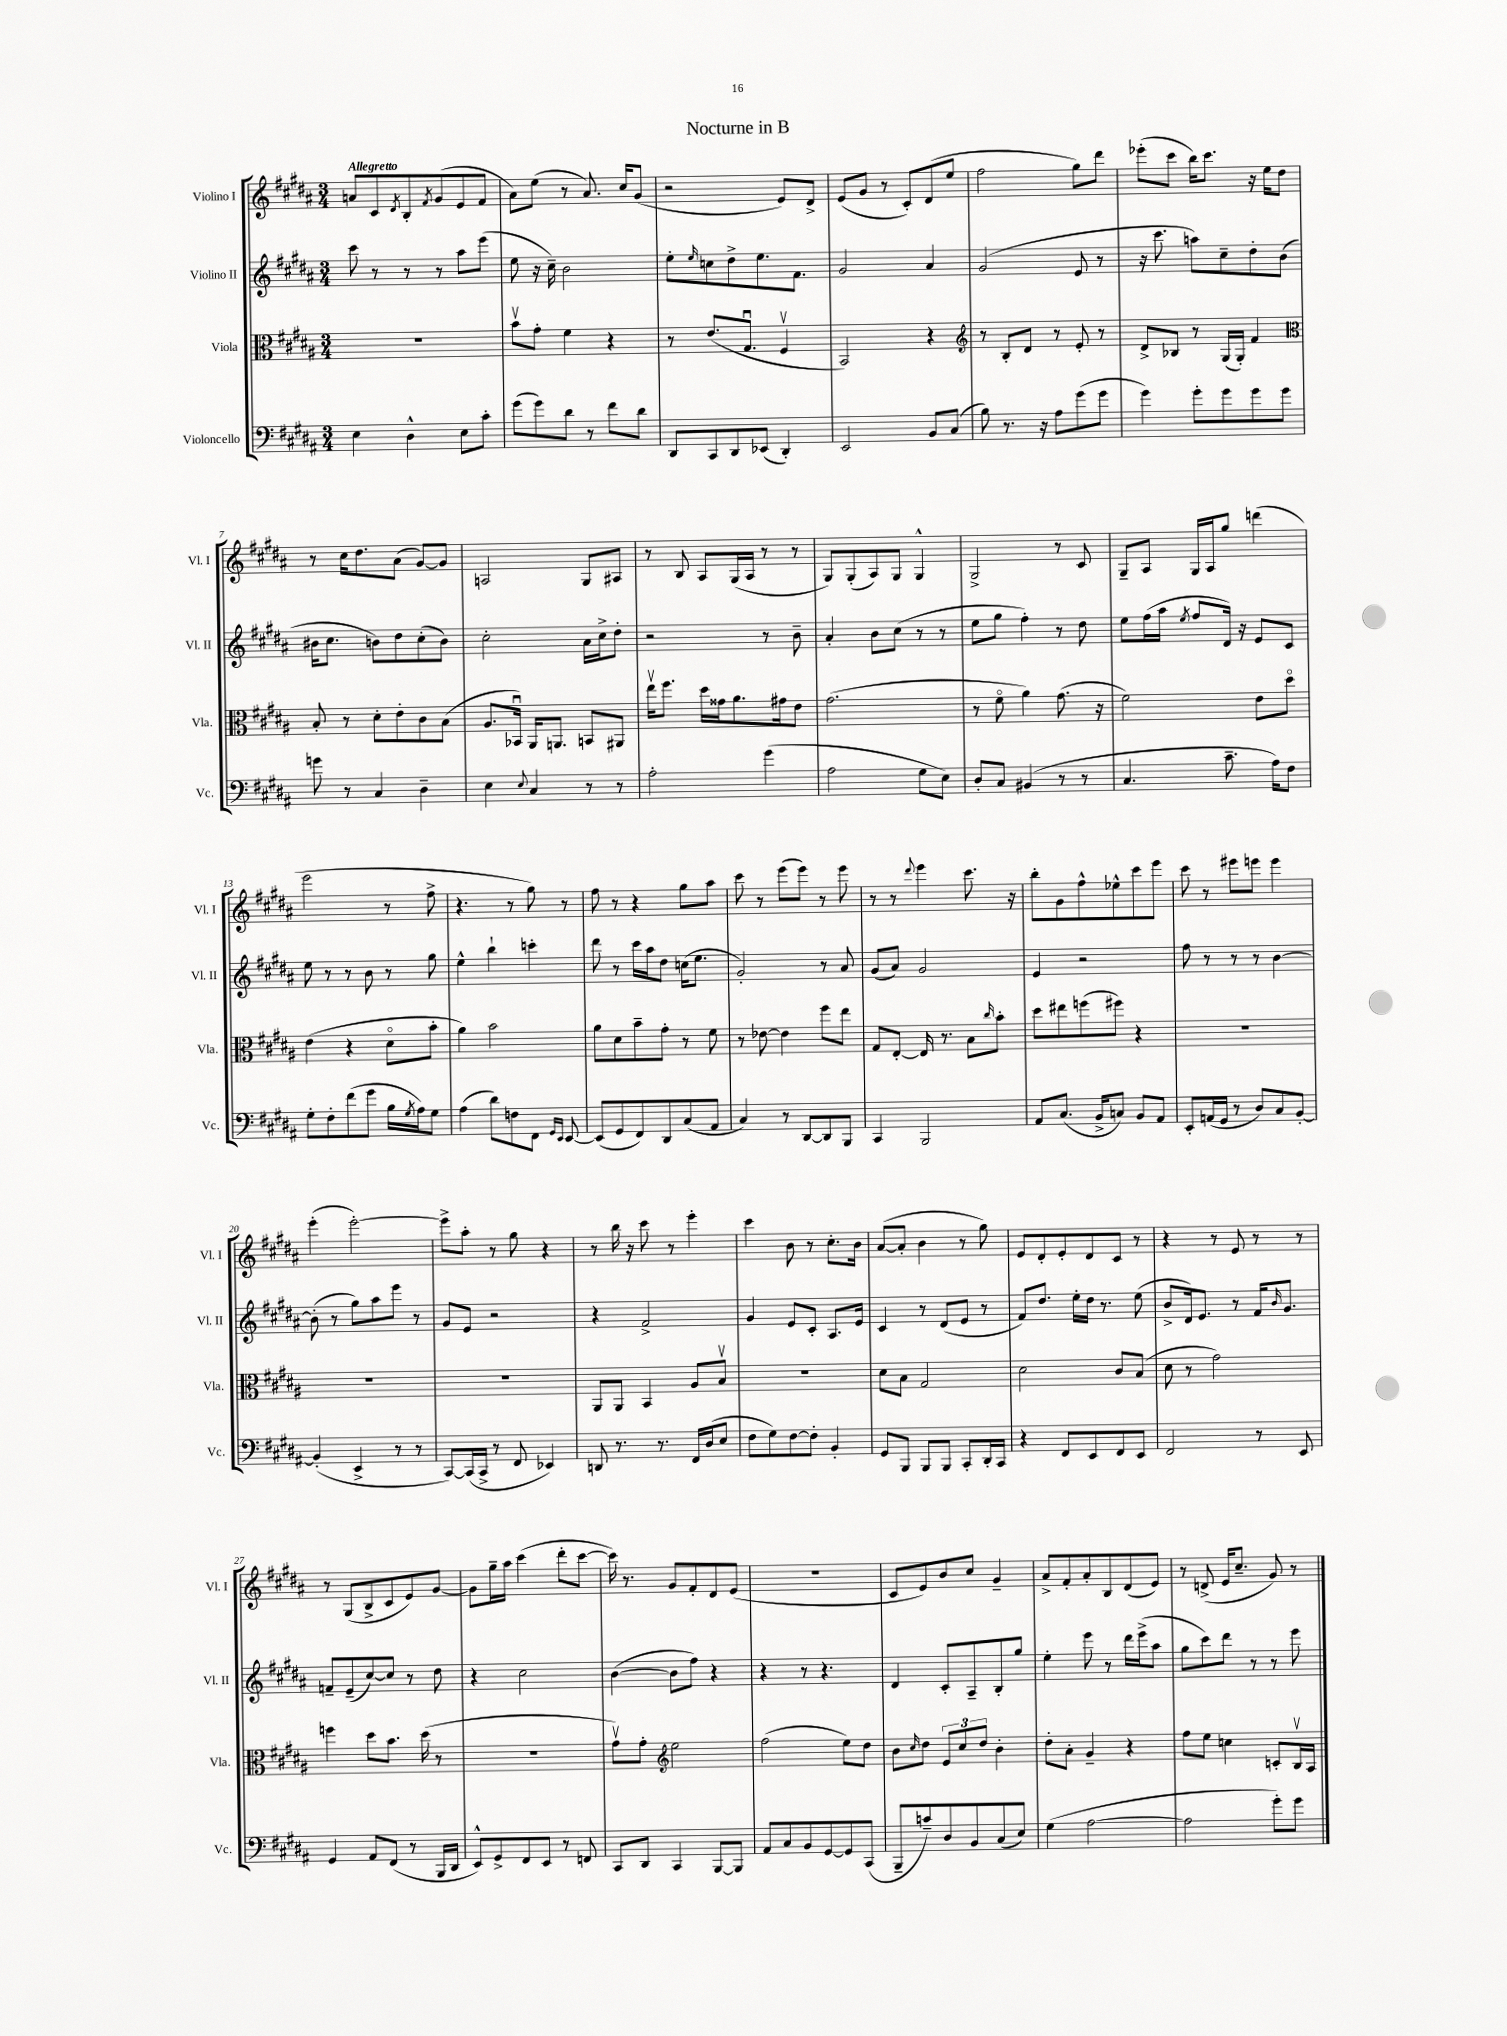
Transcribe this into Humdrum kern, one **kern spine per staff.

**kern	**kern	**kern	**kern
*staff4	*staff3	*staff2	*staff1
*clefF4	*clefC3	*clefG2	*clefG2
*k[f#c#g#d#a#]	*k[f#c#g#d#a#]	*k[f#c#g#d#a#]	*k[f#c#g#d#a#]
*M3/4	*M3/4	*M3/4	*M3/4
4E	2.r	8ccc#	8a
.	.	8r	8c#
.	.	.	8qd#
4D#^^	.	8r	8B'
.	.	.	8qf#
.	.	8r	(8g#
8E	.	8aa#	8e
8c#'	.	(8eee	8f#
=	=	=	=
(8g#	8bv	8ee	8a#)
8g#)	8g#'	16r	(8ee
.	.	16cc#~)	.
8d#	4f#	2b	8r
8r	.	.	8.a#)
8f#	4r	.	.
.	.	.	16cc#
8d#	.	.	(8g#
=	=	=	=
8DD#	8r	8ee'	2r
.	.	16qqee	.
8CC#	(8.e	8cc	.
8DD#	.	8dd#^	.
.	8.G#u	.	.
(8EE-	.	8.ee	.
4DD#')	4F#v	.	8e)
.	.	8.f#	.
.	.	.	8d#^
=	=	=	=
2EE	2BB)	2g#	(8e
.	.	.	8g#
.	.	.	8r
.	.	.	8c#')
8BB	4r	4a#	(8d#
(8C#	.	.	8ee
=	=	=	=
*	*clefG2	*	*
8B)	8r	(2g#	2ff#
8.r	8B'	.	.
.	8d#	.	.
16r	.	.	.
8A#	8r	.	.
(8g#	8e'	8e	8gg#)
8g#	8r	8r	8ddd#
=	=	=	=
4g#)	8d#^	16r	(8eee-'
.	.	8.ccc#	.
.	8B-	.	8ccc#
8g#'	8r	8aa)	16bb)
.	.	.	8.ccc#
8g#	(16G#	8cc#~	.
.	16G#')	.	.
8g#	4f#	8dd#'	16r
.	.	.	16ee
8g#	.	(8b	8dd#
=	=	=	=
*	*clefC3	*	*
8g	8B'	16b#	8r
.	.	8.cc#	.
8r	8r	.	16cc#
.	.	.	8.dd#
4C#	8d#'	8b)	.
.	8e'	8dd#	(8a#
4D#~	8c#	(8cc#'	[8g#)
.	(8B	8b)	8g#]
=	=	=	=
4E	8.A#	2cc#'	2A
.	16BB-u)	.	.
8qqE	.	.	.
4C#	16AA#	.	.
.	8.AA	.	.
8r	8BB	16a#	8G#
.	.	16cc#^	.
8r	8AA#	8dd#'	8A#
=	=	=	=
2A#'	16eev	2r	8r
.	8.ff#	.	.
.	.	.	8B
.	16dd#	.	8A#
.	16g##	.	.
.	8.a#	.	(16G#
.	.	.	16A#
(4g#	.	8r	8r
.	16g#	.	.
.	8e	8b~	8r
=	=	=	=
2A#	(2.g#	4a#'	8G#)
.	.	.	(8G#'
.	.	8b	8A#)
.	.	(8cc#	8G#
8G#	.	8r	4G#^^
8E)	.	8r	.
=	=	=	=
8D#'	8r	8ee	2G#^
8C#	8f#o	8gg#	.
(4BB#	4a#)	4ff#')	.
8r	(8.g#	8r	8r
8r	.	8dd#	8c#
.	16r	.	.
=	=	=	=
4.C#	2f#)	8ee	8G#~
.	.	(16ff#	8A#
.	.	16aa#	.
.	.	8qee	.
.	.	8ff#	16G#
.	.	.	16A#
8.c#~	.	16d#)	8gg#
.	.	16r	.
.	8e	8e	(4ddd
16A#)	.	.	.
8F#	8dd#o	8c#	.
=	=	=	=
8G#'	(4e	8ee	2eee
8F#'	.	8r	.
(8f#	4r	8r	.
8g#	.	8b	.
16B	8d#o	8r	8r
8qG#	.	.	.
16A#)	.	.	.
8G#	8b'	8gg#	8ff#^
=	=	=	=
(4A#	4a#)	4ee^^	4.r
8d#)	2b	4bb`	.
8F	.	.	8r
8FF#	.	4ccc'	8gg#)
16qqGG#	.	.	.
16qqEE	.	.	.
[8EE	.	.	8r
=	=	=	=
(8EE]	8a#	8ddd#	8ff#
8GG#	8d#	8r	8r
8FF#)	8b~	16ccc#	4r
.	.	16aa#	.
8DD#	8g#'	8dd#	.
(8C#	8r	(16cc	8gg#
.	.	8.ee	.
8AA#	8f#	.	8aa#
=	=	=	=
4C#)	8r	2g#')	8ccc#
.	[8e-	.	8r
8r	4e-]	.	(8eee
[8DD#	.	.	8eee)
8DD#]	8ff#	8r	8r
8BBB	8ee	8a#	8eee
=	=	=	=
4CC#	8G#	(8g#	8r
.	[8E'	8a#)	8r
.	.	.	8qqddd#
2BBB	16E]	2g#	4eee
.	8.r	.	.
.	8B	.	8.ccc#
.	16qqcc#	.	.
.	8b'	.	.
.	.	.	16r
=	=	=	=
8AA#	8dd#	4e	8bb'
(8.C#	8ee#	.	8g#
.	(8ff	2r	8ff#^^
16BB^	.	.	.
8C)	8ff#)	.	8ee-^^
8BB	4r	.	8ccc#
8AA#	.	.	8eee
=	=	=	=
8EE'	2.r	8ff#	8ccc#
(16AA	.	8r	8r
16GG#	.	.	.
8r	.	8r	8eee#
8D#)	.	8r	8eee
8C#	.	[4b	4eee
[8BB'	.	.	.
=	=	=	=
(4BB']	2.r	(8b']	(4eee'
.	.	8r	.
4EE^	.	8gg#)	[2eee')
.	.	8aa#	.
8r	.	8eee	.
8r	.	8r	.
=	=	=	=
[8CC#)	2.r	8g#	8eee^]
(16CC#]	.	8e	8aa#'
16CC#^	.	.	.
8r	.	2r	8r
8FF#	.	.	8gg#
4EE-)	.	.	4r
=	=	=	=
8DD	8AA#	4r	8r
8.r	8AA#	.	16bb
.	.	.	16r
.	4BB	2f#^	8ccc#
8.r	.	.	.
.	.	.	8r
16FF#	8A#	.	4eee'
(16D#	.	.	.
8E	8Bv	.	.
=	=	=	=
8F#	2.r	4g#	4ccc#
8G#)	.	.	.
[8F#	.	8e	8b
8F#']	.	8c#'	8r
4BB'	.	8.A#	8.cc#'
.	.	16e	16b
=	=	=	=
8GG#	8d#	4c#	([8a#
8BBB	8B	.	8a#']
8BBB	2G#	8r	4b
8BBB	.	(8d#	.
8CC#'	.	8e	8r
16DD#'	.	8r	8gg#)
16CC#	.	.	.
=	=	=	=
4r	2d#	8f#)	8e
.	.	8.dd#	8d#'
8FF#	.	.	8e'
.	.	16ee'	.
8EE	.	16dd#	8d#
.	.	8.r	.
8FF#	8c#	.	8c#
8EE	(8B	(8ee	8r
=	=	=	=
2FF#	8d#	8b^	4r
.	8r	16d#)	.
.	.	8.e	.
.	2g#)	.	8r
.	.	8r	8e
8r	.	16f#	8r
.	.	16qqb	.
.	.	8.g#	.
8EE	.	.	8r
=	=	=	=
4GG#	4ff	8f~	8r
.	.	(8e~	(8G#
8AA#	8dd#	[8cc#)	8B^
(8FF#	8.b	8cc#]	8c#
8r	.	8r	8e)
.	(16dd#	.	.
16BBB	8r	8dd#	[8g#
16DD#	.	.	.
=	=	=	=
8EE^^)	2.r	4r	8g#]
8GG#^	.	.	16gg#~
.	.	.	16aa#
8FF#	.	2cc#	(4ccc#
8EE	.	.	.
8r	.	.	8ddd#'
8FF	.	.	[8ccc#
=	=	=	=
8CC#	8g#v)	([4b	16ccc#])
.	.	.	8.r
8DD#	8g#'	.	.
*	*clefG2	*	*
4CC#	2ee	8b]	8g#
.	.	8ff#)	8f#'
[8BBB	.	4r	8d#
8BBB]	.	.	(8e
=	=	=	=
8AA#	(2ff#	4r	2.r
8C#	.	.	.
8BB	.	8r	.
[8GG#	.	4.r	.
8GG#]	8ee)	.	.
(8CC#	8dd#	.	.
=	=	=	=
8BBB~	8b	4d#	8c#
.	16qqcc#	.	.
8c~)	8dd#	.	8e)
8D#	12e	8c#'	8b
.	12cc#	.	.
8BB	.	8A#~	8cc#
.	12dd#	.	.
(8C#	4b'	8B'	4g#~
8E)	.	8gg#	.
=	=	=	=
(4G#	8dd#'	4ee'	8a#^
.	8a#'	.	8f#'
[2A#	4g#~	8eee	8a#'
.	.	8r	8B
.	4r	16ddd#	(8d#
.	.	(16eee^	.
.	.	8aa#	8e)
=	=	=	=
2A#]	8ff#	8gg#	8r
.	8ee	8ccc#)	(8d^
.	4cc	8ddd#	16e
.	.	.	8.cc#~
.	.	8r	.
8g#')	8c'	8r	8g#)
8g#	16Bv	8eee	8r
.	16A#	.	.
==	==	==	==
*-	*-	*-	*-
